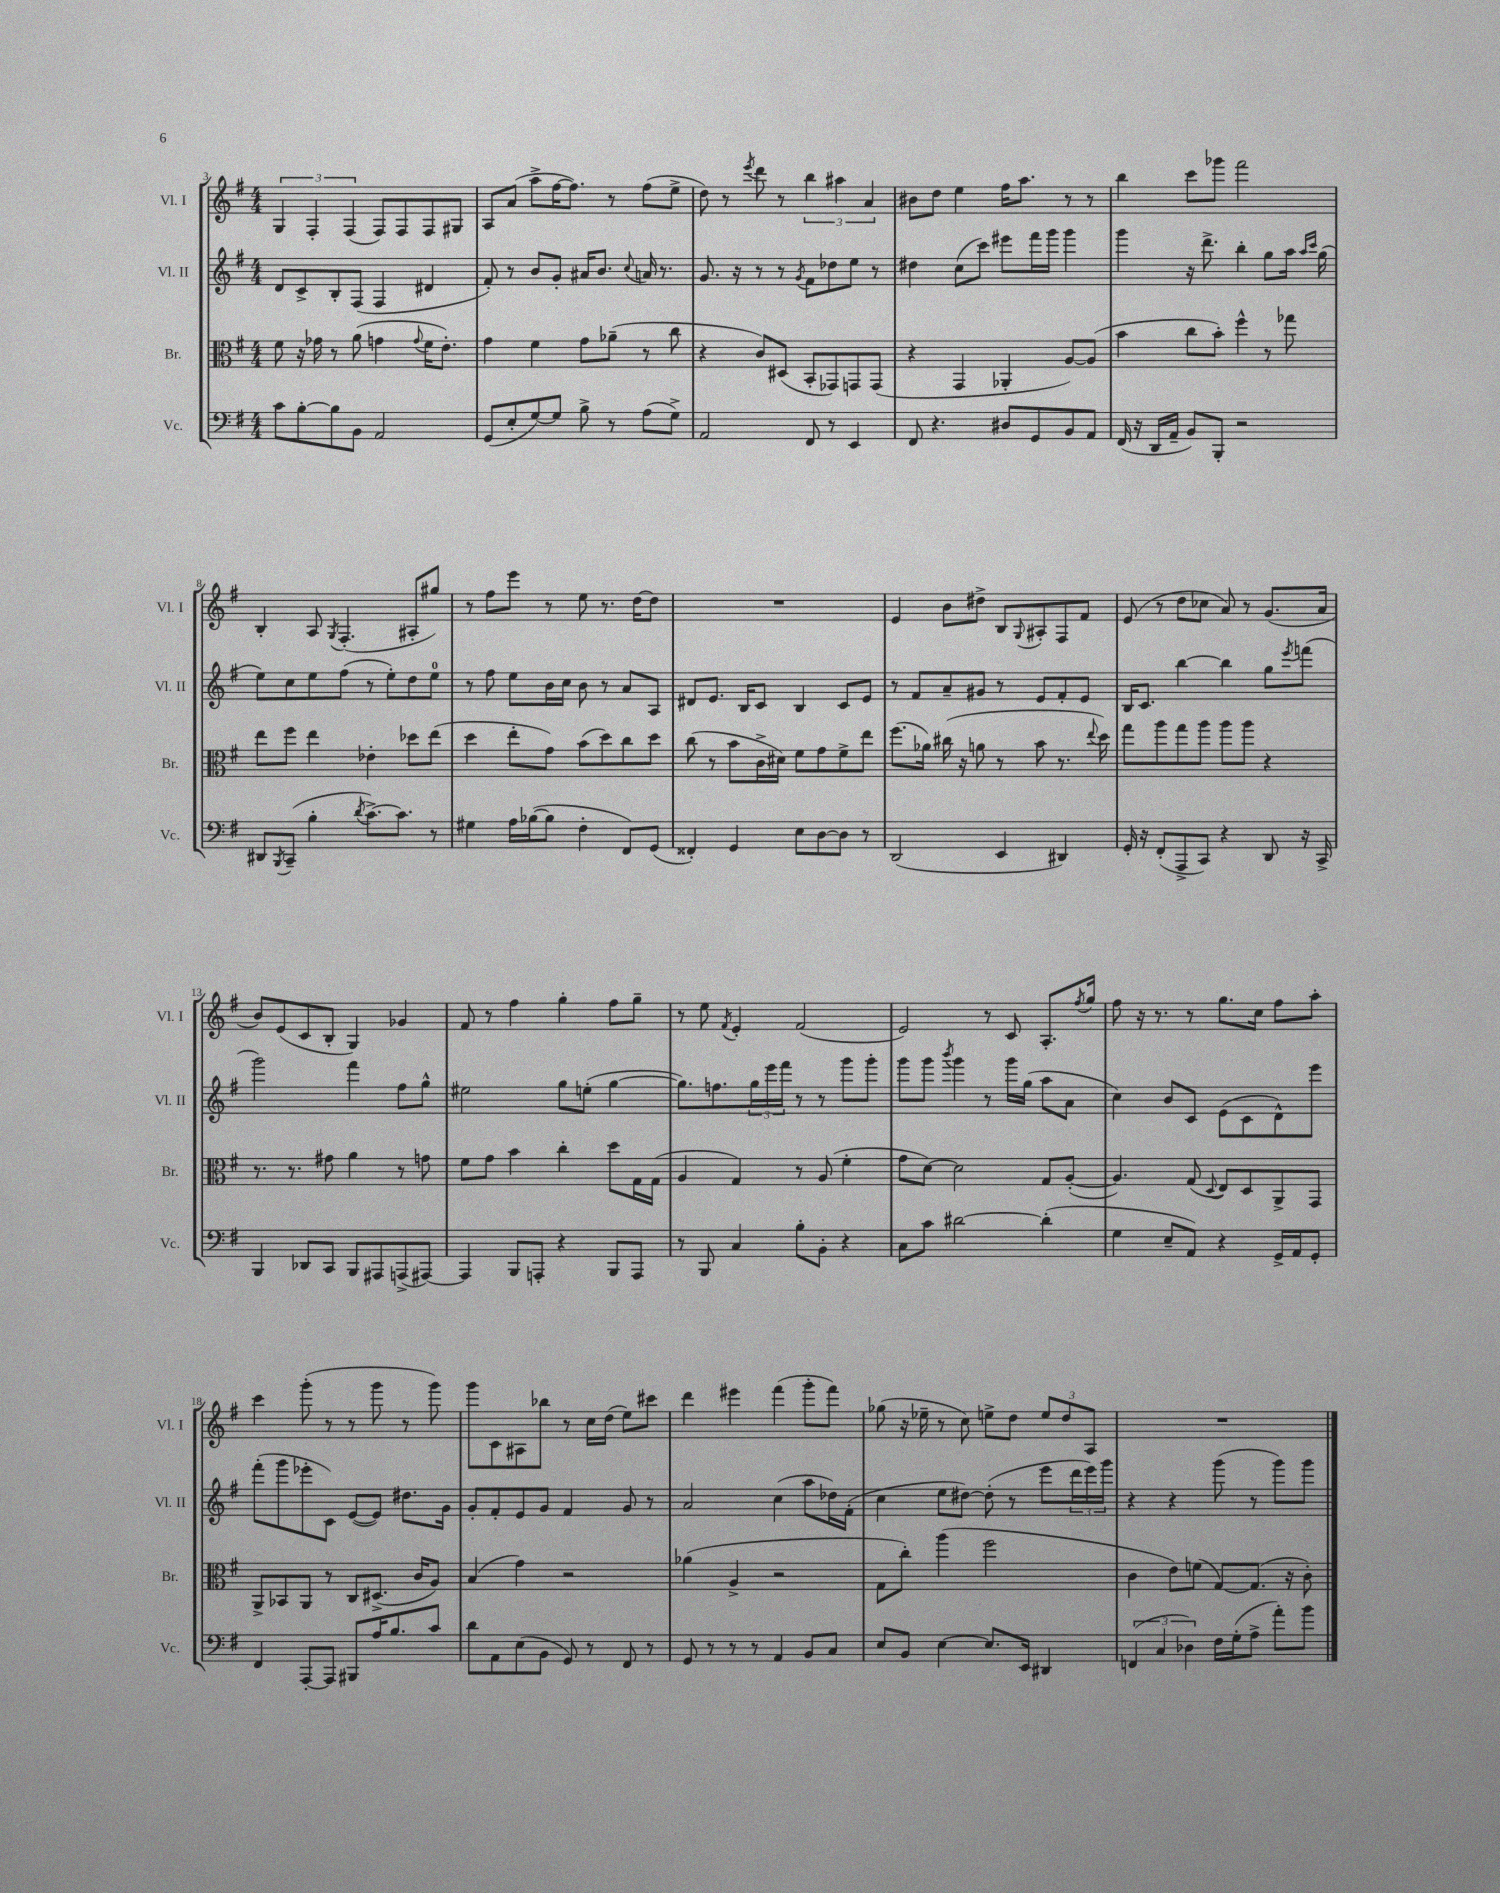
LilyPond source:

<<
\new StaffGroup <<
\new Staff = "s0" \with { instrumentName = "Vl. I" shortInstrumentName = "Vl. I" } {
    \clef treble \key g \major \numericTimeSignature \time 4/4
    \tuplet 3/2 { g4 fis4-. fis4( } fis8) fis8 fis8 gis8 |
    a8 a'8( a''8-> fis''16~ fis''8.) r8 fis''8( e''8-> |
    d''8) r8 \acciaccatura { e'''8 } d'''8 r8 \tuplet 3/2 { b''4 ais''4 a'4 } |
    bis'8 d''8 e''4 fis''16 a''8. r8 r8 |
    b''4 c'''8 ges'''8 fis'''2 |
    b4-. a8 \acciaccatura { g8 } fis4.-.( ais8-. gis''8) |
    r8 fis''8 e'''8 r8 e''8 r8. d''16~ d''8 |
    R1 |
    e'4 b'8 dis''8-> b8 \appoggiatura { g8 } ais8-. fis8 fis'8 |
    e'8( r8 d''8 ces''8 a'8) r8 g'8.( a'16 |
    b'8) e'8( c'8 b8-. g4) ges'4 |
    fis'8 r8 fis''4 g''4-. fis''8 g''8-- |
    r8 e''8 \acciaccatura { fis'8 } e'4-. fis'2( |
    e'2) r8 c'8 a8.-. \acciaccatura { fis''8 } g''16 |
    fis''8 r16 r8. r8 g''8. c''16 fis''8 a''8-. |
    c'''4 g'''8-.( r8 r8 g'''8 r8 g'''8) |
    g'''8 c'8 ais8 bes''8 r8 c''16 d''16( e''8) cis'''8 |
    d'''4 eis'''4 fis'''4( g'''8-. fis'''8) |
    ges''8( r16 ees''16-- r8 c''8) e''8-> d''8 \tuplet 3/2 { e''8 d''8 a8 } |
    R1 \bar "|." |
}
\new Staff = "s1" \with { instrumentName = "Vl. II" shortInstrumentName = "Vl. II" } {
    \clef treble \key g \major \numericTimeSignature \time 4/4
    d'8 c'8-> b8-. fis8( fis4 dis'4 |
    fis'8-.) r8 b'8 g'8-. ais'16 b'8. \appoggiatura { c''8 } a'16 r8. |
    g'8. r16 r8 r8 \acciaccatura { g'8 } fis'8 des''8 e''8 r8 |
    dis''4 c''8( c'''8) eis'''8 fis'''16 g'''16 g'''4 |
    g'''4 r16 d'''8.-> b''4-. g''8 a''16 \grace { a''16 c'''16 } g''16( |
    e''8) c''8 e''8 fis''8( r8 e''8-.) d''8 e''8-0 |
    r8 fis''8 e''8 b'16 c''16 b'8 r8 a'8 a8 |
    dis'8 e'8. b16 c'8 b4 c'8 e'8 |
    r8 fis'8 a'8-- gis'8 r8 e'8 fis'8-. e'8 |
    b16 c'8. b''4~ b''4 g''8 \acciaccatura { e'''8 } f'''8( |
    g'''2) fis'''4 fis''8 g''8-^ |
    eis''2 g''8 e''8-.( g''4~ |
    g''8.) f''8. \tuplet 3/2 { g''16 e'''16 fis'''16 } r8 r8 g'''8 g'''8-. |
    g'''8 g'''8 \acciaccatura { b'''8 } g'''4 r8 g'''16 g''16( a''8 a'8 |
    c''4) b'8 c'8 e'8( c'8 d'8-^) e'''8 |
    fis'''8-.( g'''8 ees'''8-. c'8) e'8~( e'8) dis''8. g'16 |
    g'8-. fis'8-. e'8 g'8 fis'4 g'8 r8 |
    a'2 c''4( a''8 des''16) fis'16-.( |
    c''4 e''8 dis''8~) dis''8-.( r8 e'''8 \tuplet 3/2 { d'''16 e'''16) g'''16 } |
    r4 r4 g'''8( r8 g'''8) g'''8 \bar "|." |
}
\new Staff = "s2" \with { instrumentName = "Br." shortInstrumentName = "Br." } {
    \clef alto \key g \major \numericTimeSignature \time 4/4
    fis'8 r16 ges'16 r8 a'8( g'4 \appoggiatura { g'8 } fis'16 e'8.-.) |
    g'4 fis'4 g'8 aes'8--( r8 c''8 |
    r4 c'8) dis8( b,8-. ges,8) g,8 g,8( |
    r4 g,4 aes,4-. a8~) a8( |
    b'4 c''8 b'8-.) fis''4-^ r8 ges''8 |
    e''8 fis''8 e''4 ees'4-. des''8 e''8( |
    d''4 e''8-. g'8) b'8( d''8) c''8 d''8 |
    c''8( r8 b'8 c'16-> dis'16) fis'8 g'8 fis'8-> e''8 |
    fis''8.( aes'16) cis''16( r16 a'8 r8 b'8 r8. \appoggiatura { e''8 } d''16) |
    g''8 a''8 g''8 a''8 a''8 a''8 r4 |
    r8. r8. gis'8 a'4 r8 g'8 |
    fis'8 g'8 b'4 c''4-. d''8 g16 g16( |
    a4 g4) r8 a8( fis'4-. |
    g'8 d'8~) d'2 g8 a8~-.( |
    a4.) g8( \appoggiatura { d8 } e8) d8 a,8-> g,8 |
    a,8-> bes,8 a,8 r8 c8 dis8.->( c'16 a8) |
    b4( g'4) r2 |
    aes'4( a4-> r2 |
    g8 c''8-.) a''4( fis''2 |
    c'4 e'8) f'8( g8~) g8.( r16 c'8-.) \bar "|." |
}
\new Staff = "s3" \with { instrumentName = "Vc." shortInstrumentName = "Vc." } {
    \clef bass \key g \major \numericTimeSignature \time 4/4
    c'8 b8~-. b8 b,8 a,2 |
    g,8( e8-. g8~) g8 b8-> r8 a8( g8->) |
    a,2 fis,8 r8 e,4 |
    fis,8 r4. dis8 g,8 b,8 a,8 |
    fis,16( r16 d,16 a,16-- b,8) b,,8-. r2 |
    dis,8 \acciaccatura { b,,8 } c,8--( b4-. \acciaccatura { d'8 } c'8.~->) c'8. r8 |
    gis4 a16 bes16~( bes8 fis4-. fis,8) g,8( |
    fisis,4-.) g,4 e8 d8~ d8 r8 |
    d,2( e,4 dis,4) |
    g,16-. r16 fis,8-.( a,,8-> c,8) r4 d,8 r16 c,16-> |
    b,,4 des,8 c,8 b,,8 ais,,8 a,,8->( ais,,8~) |
    ais,,4 b,,8 a,,8-. r4 b,,8 a,,8 |
    r8 b,,8 c4 b8-. b,8-. r4 |
    c8 c'8 dis'2~ dis'4-.( |
    g4 e8-- a,8) r4 g,16-> a,16 g,8-. |
    fis,4 a,,8~-. a,,8 bis,,8 a16 b8. c'8 |
    d'8 a,8 e8( b,8 g,8) r8 fis,8 r8 |
    g,8 r8 r8 r8 a,4 b,8 c8 |
    e8 b,8 e4~ e8. e,16 dis,4 |
    \tuplet 3/2 { f,4( c4 des4) } fis16 g16-.( a8-> a'8-.) b'8 \bar "|." |
}
>>
>>
\layout { \context { \Score currentBarNumber = #3 } }
